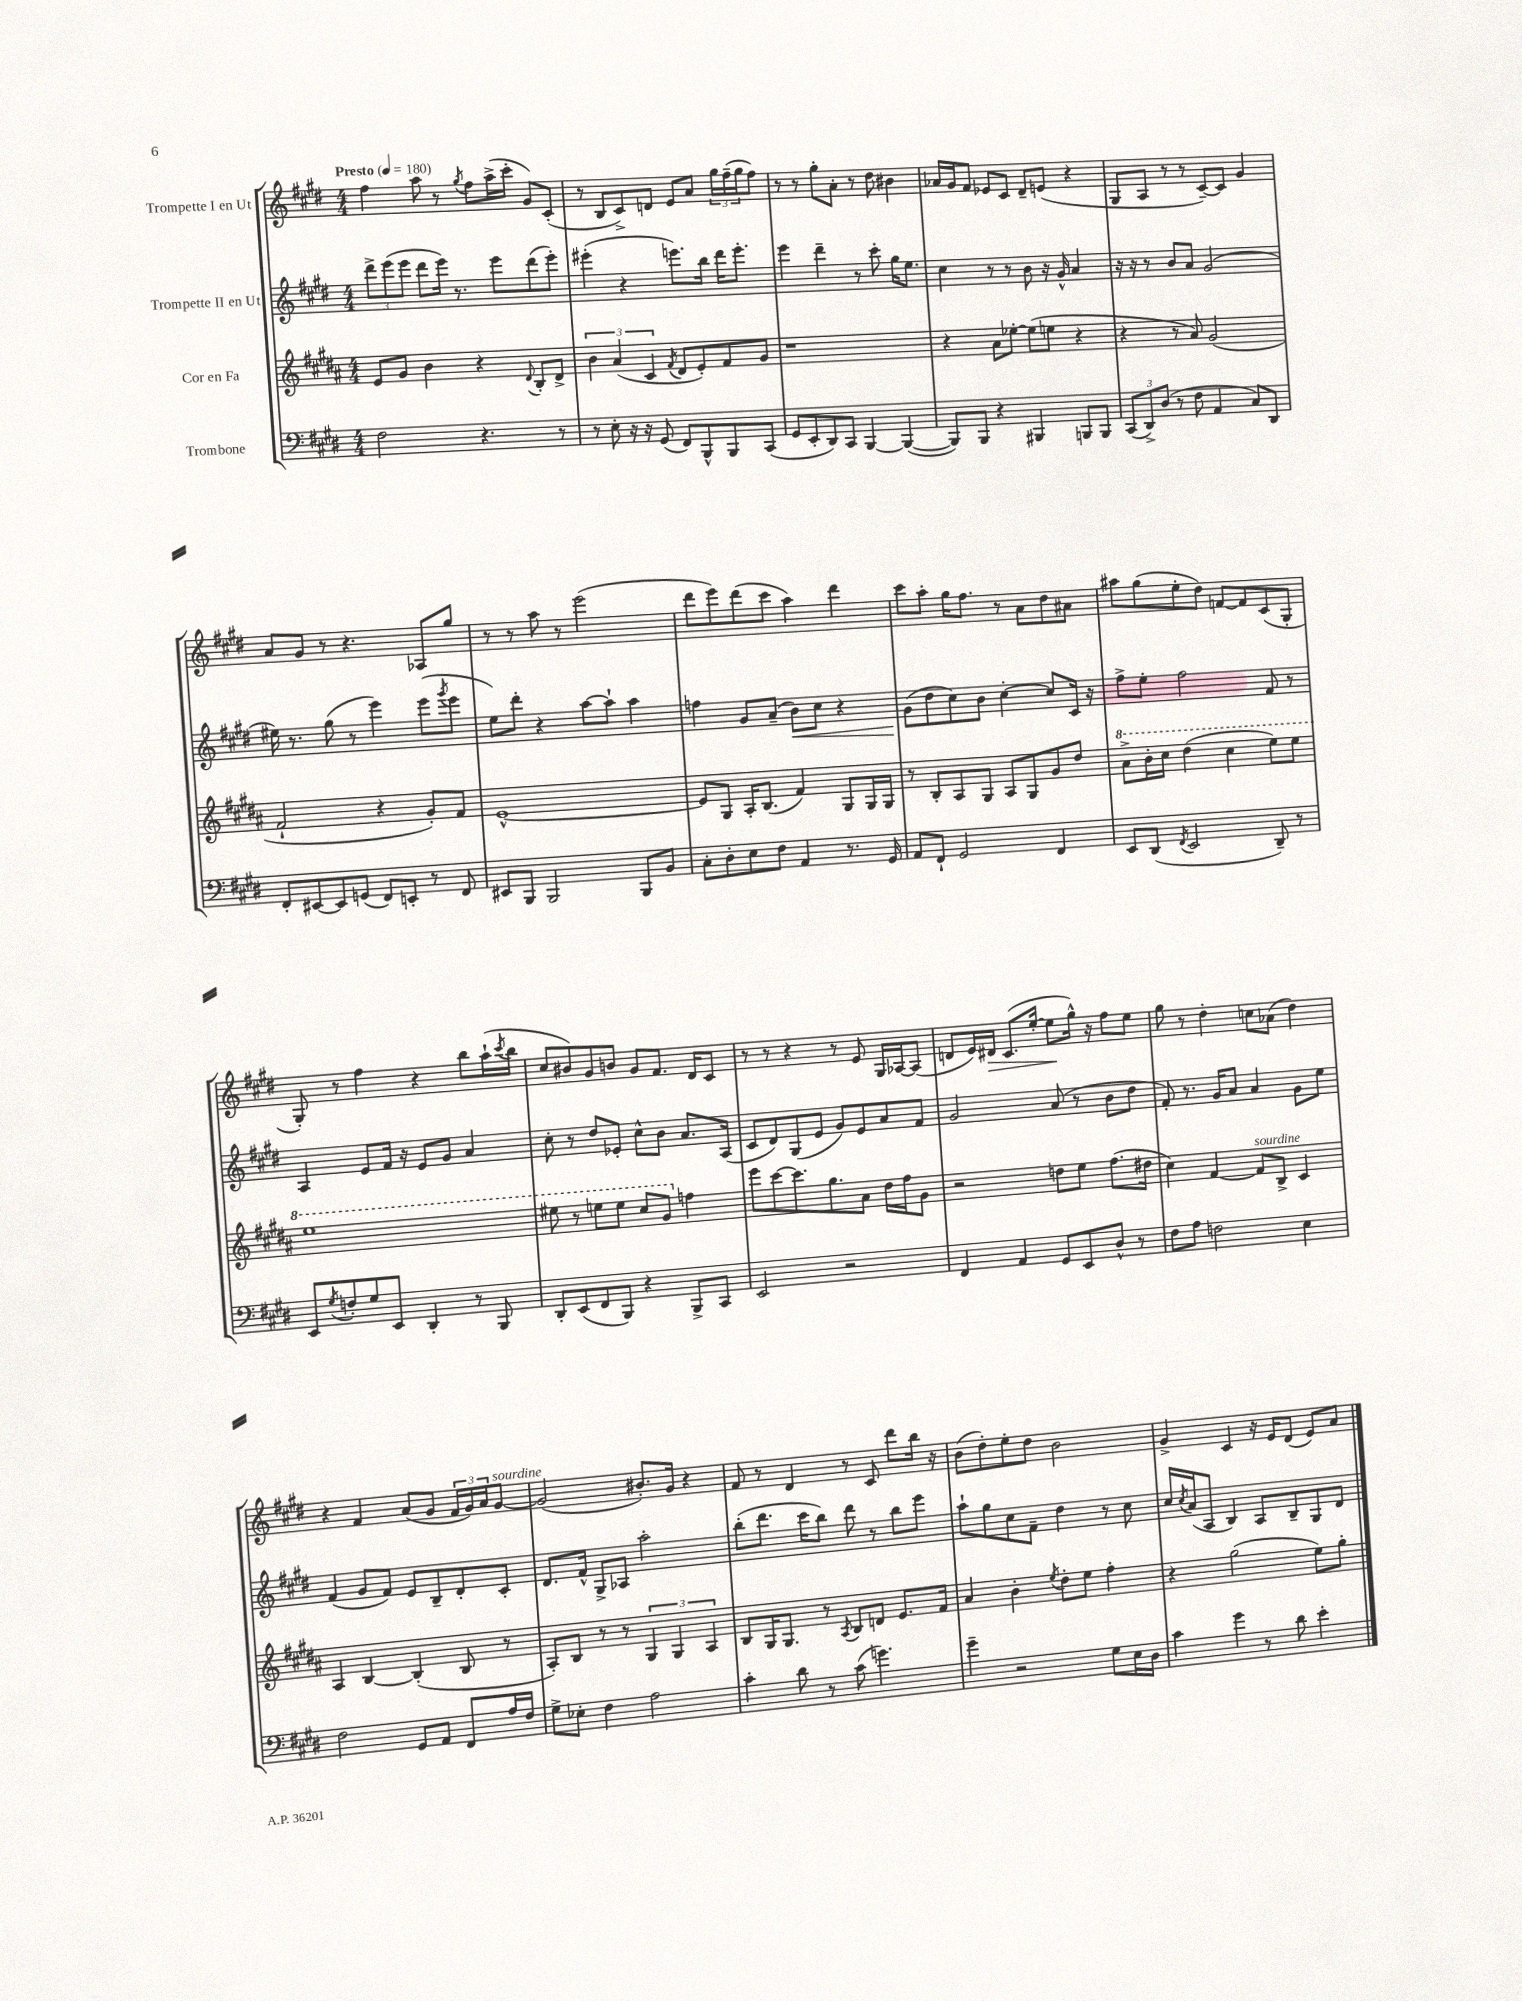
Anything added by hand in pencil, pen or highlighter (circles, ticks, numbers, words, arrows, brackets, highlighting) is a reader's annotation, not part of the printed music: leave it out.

**kern	**kern	**kern	**dynam	**kern	**dynam
*part4	*part3	*part2	*part2	*part1	*part1
*staff4	*staff3	*staff2	*staff2	*staff1	*staff1
*I"Trombone	*I"Cor en Fa	*I"Trompette II en Ut	*	*I"Trompette I en Ut	*
*clefF4	*clefG2	*clefG2	*	*clefG2	*
*k[f#c#g#d#]	*k[f#c#g#d#a#]	*k[f#c#g#d#]	*	*k[f#c#g#d#]	*
*M4/4	*M4/4	*M4/4	*	*M4/4	*
*MM180	*MM180	*MM180	*	*MM180	*
=1	=1	=1	=1	=1	=1
!	!	!	!	!LO:TX:a:B:t=Presto	!
2F#\	8e/L	12ddd#^\L	.	4ff#\	.
.	.	(12eee\	.	.	.
.	8g#/J	.	.	.	.
.	.	12eee\J	.	.	.
.	4b\	8ddd#\L	.	8aa\	.
.	.	16eee\Jk)	.	8r	.
.	.	8.r	.	.	.
.	.	.	.	8qgg#/	.
4.r	4r	.	.	8ff#\L	.
.	.	8eee\L	.	(16aa^\L	.
.	.	.	.	16ccc#'\JJ	.
.	8qqd#/	.	.	.	.
.	8B'/L	(8ddd#\	.	8g#/L)	.
8r	8d#^/J	8eee'\J)	.	(8c#'/J	.
=2	=2	=2	=2	=2	=2
8r	6b\	(4eee#X'\	.	8r	.
8E'\	.	.	.	8B/L	.
.	(6a#/	.	.	.	.
16r	.	4r	.	8c#^/)	.
16r	.	.	.	.	.
.	6c#/	.	.	.	.
(8GG#/	.	.	.	8dn/J	.
.	8qf#/	.	.	.	.
8FF#/L)	8d#/L	8.eeen\L)	.	8e/L	.
8BBB^^/	8e'/)	.	.	8a/J	.
.	.	16bb\Jk	.	.	.
8BBB/	8f#/	16ddd#\KL	.	24gg#\LL	.
.	.	.	.	(24ff#~\	.
.	.	8.eee'\J	.	.	.
.	.	.	.	24gg#\J	.
(8CC#/J	8g#/J	.	.	8ff#\J)	.
=3	=3	=3	=3	=3	=3
8GG#/L	1r	4eee\	.	8r	.
8EE'/	.	.	.	8r	.
8DD#/)	.	4ddd#~\	.	8gg#'\L	.
8CC#/J	.	.	.	8a'\J	.
[4BBB/	.	8r	.	8r	.
.	.	8ccc#'\	.	8dd#\	.
(4BBB/_	.	16gg#\KL	.	4b#X\	.
.	.	8.ee\J	.	.	.
=4	=4	=4	=4	=4	=4
8BBB/L])	4r	4cc#\	.	16a-X/LL	.
.	.	.	.	16g#/J	.
8BBB/J	.	.	.	8f#/J	.
4r	8a#\L	8r	.	8e-X/L	.
.	[8ee-X'\J	8r	.	8c#/J	.
4BBB#X/	(8ee-\L]	8b\	.	8d#~/L	.
.	8een\J	16r	.	(8en/J	.
.	.	16g#^^/	.	.	.
8BBBn/L	4r	4a/	.	4r	.
8BBB/J	.	.	.	.	.
=5	=5	=5	=5	=5	=5
(12CC#/L	4r	16r	.	8G#/L	.
.	.	16r	.	.	.
12DD#^/)	.	.	.	.	.
.	.	8r	.	8A/J	.
(12D#/J	.	.	.	.	.
8r	8r	8b/L	.	8r	.
8F#\	8a#/)	8a/J	.	8r	.
4AA/	(2g#/	(2g#/	.	[8c#~/L)	.
.	.	.	.	8c#/J]	.
8C#/L)	.	.	.	4g#/	.
8DD#/J	.	.	.	.	.
!!LO:LB:g=z
=6	=6	=6	=6	=6	=6
8FF#'/L	2f#`/	16ee#X\)	.	8a/L	.
.	.	8.r	.	.	.
[8EE#X/	.	.	.	8g#/J	.
8EE#/]	.	(8gg#\	.	8r	.
(8GGn/J	.	8r	.	4.r	.
8FF#/L)	4r	4eee\)	.	.	.
8EEn'/J	.	.	.	.	.
8r	8g#'/L)	(8eee\L	.	8A-X/L	.
.	.	8qggg#/	.	.	.
8FF#/	8f#/J	8eee\J	.	8gg#/J	.
=7	=7	=7	=7	=7	=7
8EE#X/L	[1e^^	8ee\L)	.	8r	.
8BBB/J	.	8ddd#'\J	.	8r	.
2BBB/	.	4r	.	8aa\	.
.	.	.	.	8r	.
.	.	[8aa\L	.	(2eee\	.
.	.	8aa`\J]	.	.	.
8BBB/L	.	4aa\	.	.	.
8BB/J	.	.	.	.	.
=8	=8	=8	=8	=8	=8
8C#'\L	8e/L]	4ffn\	.	8ddd#\L	.
8D#'\	8G#/J	.	.	8eee\)	.
8E\	16A#'/KL	8g#/L	.	(8ddd#\	.
.	(8.B/J	.	.	.	.
8F#\J	.	(8a~/J	.	8ccc#\J	.
!	!	!	!LO:HP:b	!	!
4AA/	4f#/)	8b\L)	<	4aa\)	.
.	.	8cc#\J	.	.	.
8.r	8G#/L	4r	.	4ddd#\	.
.	16G#/L	.	.	.	.
16GG#/	16G#/JJ	.	.	.	.
=9	=9	=9	=9	=9	=9
8AA/L	8r	(8g#\L	.	8ccc#\L	.
8FF#`/J	8B'/L	8dd#\	[	8aa'\J	.
2GG#/	8A#/	8cc#\)	.	16gg#\KL	.
.	.	.	.	8.ff#\J	.
.	8G#/J	8b\J	.	.	.
.	8A#/L	[4cc#'\	.	8r	.
.	8G#/	.	.	8a\L	.
4FF#/	8g#/	8cc#/L]	.	8dd#\	.
.	8dd#/J	16c#/Jk	.	8a#X\J	.
.	.	16r	.	.	.
=10	=10	=10	=10	=10	=10
*	*8va	*	*	*	*
8EE/L	8aa#^\L	8ff#^\L	.	8aa#X\L	.
(8DD#/J	16bb'\L	8ee'\J	.	(8gg#\	.
.	16ccc#\JJ	.	.	.	.
8qFF#/	.	.	.	.	.
2EE/	(4ddd#\	2ff#\	.	8ee'\	.
.	.	.	.	8dd#\J)	.
.	4ccc#\	.	.	[8fn/L	.
.	.	.	.	8f/]	.
8DD#~/)	8eee\L)	8f#/	.	(8c#/	.
8r	8eee\J	8r	.	8G#'/J	.
!!LO:LB:g=z
=11	=11	=11	=11	=11	=11
8EE/L	1eee	4A/	.	8G#'/)	.
8qG#/	.	.	.	.	.
8Fn'/	.	.	.	8r	.
8G#/	.	8e/L	.	4ff#\	.
8EE/J	.	16f#/Jk	.	.	.
.	.	16r	.	.	.
4DD#'/	.	8e/L	.	4r	.
.	.	8g#/J	.	.	.
8r	.	4a/	.	8bb\L	.
8BBB/	.	.	.	(16aa`\L	.
.	.	.	.	8qccc#/	.
.	.	.	.	16bb\JJ	.
=12	=12	=12	=12	=12	=12
8DD#'/L	8eee#X\	8cc#'\	.	8cc#/L	.
(8EE/	8r	8r	.	8b#X/)	.
8FF#/	8eeen\L	8dd#/L	.	8g#/	.
8BBB/J)	8eee\J	8e-X'/J	.	8bn/J	.
4r	8ccc#/L	8cc#^^\L	.	8g#/L	.
.	8gg#/J	8b\J	.	8.f#/J	.
*	*X8va	*	*	*	*
8BBB^/L	4ffn\	8.a/L	.	.	.
.	.	.	.	16d#/KL	.
8CC#/J	.	.	.	8c#/J	.
.	.	(16A/Jk	.	.	.
=13	=13	=13	=13	=13	=13
2EE/	8eee\L	8c#/L	.	8r	.
.	[8ccc#\	8d#/)	.	8r	.
.	8.ccc#\]	(8G#/	.	4r	.
.	.	8e/J	.	.	.
.	8.gg#\	.	.	.	.
2r	.	8g#/L)	.	8r	.
.	8a#\J	8e/	.	8e/	.
.	16dd#\LL	8a/	.	16G#/LL	.
.	16ff#\J	.	.	[16A-X/J	.
.	8g#\J	8f#/J	.	(8A-/J]	.
=14	=14	=14	=14	=14	=14
4FF#/	2r	2g#/	.	8dn/L	.
.	.	.	.	16e/L)	.
!	!	!	!	!	!LO:HP:b
.	.	.	.	16d#X/JJ	>
4AA/	.	.	.	(8.c#/L	.
.	.	.	.	[16ee'/Jk	.
8GG#/L	8ddn\L	(8a/	.	8ee\L]	.
8EE/	8ee\J	8r	.	16gg#^^\Jk)	]
.	.	.	.	16r	.
8D#^^/J	(8.ff#\L	8b\L	.	8ff#\L	.
8r	.	8dd#\J	.	8ee\J	.
.	16dd#X\Jk	.	.	.	.
=15	=15	=15	=15	=15	=15
8F#\L	4cc#\)	8f#'/)	.	8gg#\	.
8A\J	.	8.r	.	8r	.
2Fn\	[4f#/	.	.	4dd#'\	.
.	.	16g#/KL	.	.	.
.	.	8a/J	.	.	.
!	!LO:TX:a:i:t=sourdine	!	!	!	!
.	8f#/L]	4a/	.	8ccn\L	.
.	8B^/J	.	.	(8a-X\J	.
4E\	4c#/	8g#\L	.	4dd#\)	.
.	.	8ee\J	.	.	.
!!LO:LB:g=z
=16	=16	=16	=16	=16	=16
2F#\	4A#/	(4f#/	.	4r	.
.	[4B/	8g#/L	.	4f#/	.
.	.	8f#/J)	.	.	.
8GG#/L	(4B'/]	8e/L	.	(8a/L	.
8AA/J	.	8B~/	.	8g#/J	.
8FF#/L	8B/	8d#'/	.	24f#/LL	.
.	.	.	.	24g#/)	.
.	.	.	.	24a/J	.
!	!	!	!	!LO:TX:a:i:t=sourdine	!
16A/L	8r	8c#'/J	.	[8g#/J	.
16F#/JJ	.	.	.	.	.
=17	=17	=17	=17	=17	=17
8G#^\L	8A#'/L)	8.d#/L	.	(2g#/]	.
8E-X'\J	8B/J	.	.	.	.
.	.	16f#^^/Jk	.	.	.
4F#\	8r	8G#^/L	.	.	.
.	8r	8A-X/J	.	.	.
2A\	6G#/	2aa'\	.	8.b#X'/L)	.
.	6G#/	.	.	.	.
.	.	.	.	16g#/Jk	.
.	.	.	.	4r	.
.	6A#/	.	.	.	.
=18	=18	=18	=18	=18	=18
4c#'\	8B/L	(8bb'\L	.	8f#/	.
.	16G#/K	8.ddd#\J	.	8r	.
.	8.G#/J	.	.	.	.
8d#\	.	.	.	4d#/	.
.	.	16ccc#\KL	.	.	.
8r	8r	8bb\J)	.	.	.
.	8qA#/	.	.	.	.
(8c#\	8B/L	8ddd#\	.	8r	.
4.gn\)	8dn/J	8r	.	8c#/	.
.	8.e/L	8bb\L	.	8ddd#\L	.
.	.	8eee\J	.	16bb\Jk	.
.	16f#/Jk	.	.	16r	.
=19	=19	=19	=19	=19	=19
4g#~\	4a#/	8aa`\L	.	(8b\L	.
.	.	8gg#\	.	8dd#'\)	.
2r	4b'\	8cc#\	.	8ee'\	.
.	.	8f#~\J	.	8dd#\J	.
.	8qee/	.	.	.	.
.	8dd#'\L	4dd#\	.	2b\	.
.	8ee\J	.	.	.	.
8G#\L	4ff#'\	8r	.	.	.
16E\L	.	8cc#\	.	.	.
16D#\JJ	.	.	.	.	.
=20	=20	=20	=20	=20	=20
4c#\	4r	16cc#/LL	.	4g#^/	.
.	.	8qcc#/	.	.	.
.	.	(16a/J	.	.	.
.	.	8A/J	.	.	.
4g#\	(2gg#\	4B/)	.	4c#/	.
8r	.	8A/L	.	16r	.
.	.	.	.	16e/KL	.
8d#\	.	8B~/	.	(8d#/J	.
4e'\	8ee\L)	8G#/	.	8e/L)	.
.	8gg#'\J	8d#/J	.	8a/J	.
==	==	==	==	==	==
*-	*-	*-	*-	*-	*-
